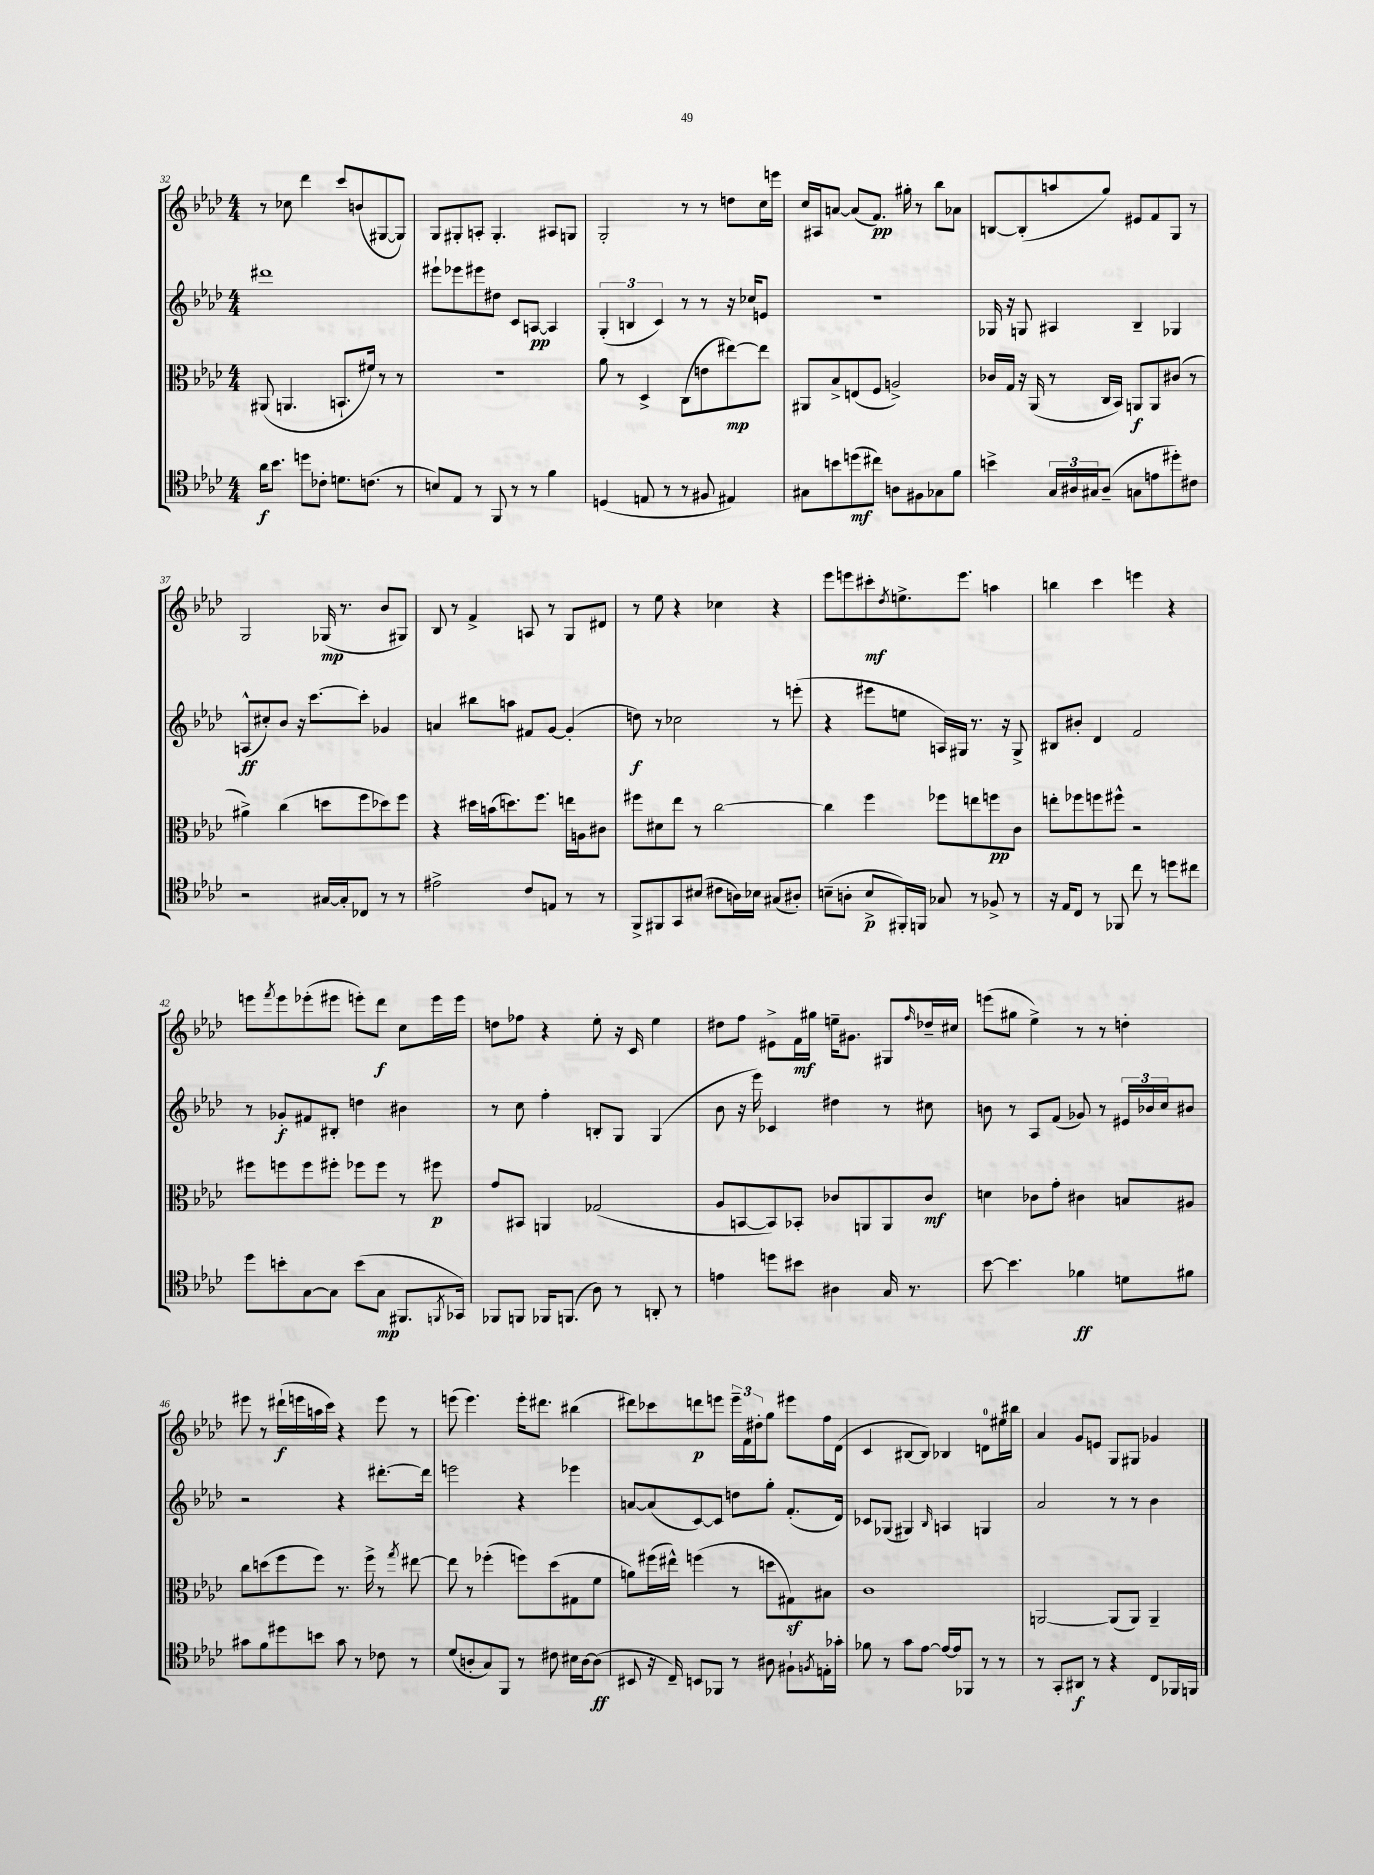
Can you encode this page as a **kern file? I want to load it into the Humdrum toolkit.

**kern	**dynam	**kern	**dynam	**kern	**dynam	**kern	**dynam
*part4	*part4	*part3	*part3	*part2	*part2	*part1	*part1
*staff4	*staff4	*staff3	*staff3	*staff2	*staff2	*staff1	*staff1
*clefC4	*	*clefC3	*	*clefG2	*	*clefG2	*
*k[b-e-a-d-]	*	*k[b-e-a-d-]	*	*k[b-e-a-d-]	*	*k[b-e-a-d-]	*
*M4/4	*	*M4/4	*	*M4/4	*	*M4/4	*
=32	=32	=32	=32	=32	=32	=32	=32
16a-\KL	f	(8AA#X/	.	1ddd#X	.	8r	.
8.b-\J	.	.	.	.	.	.	.
.	.	4.AAn/	.	.	.	8cc-X\	.
8ddn\L	.	.	.	.	.	4ddd-\	.
8c-X'\J	.	.	.	.	.	.	.
8.dn\L	.	8.BBn`/L	.	.	.	8ccc/L	.
.	.	.	.	.	.	(8bn/	.
(8.cn\J	.	16f#X/Jk)	.	.	.	.	.
.	.	8r	.	.	.	[8G#X/	.
8r	.	8r	.	.	.	8G#/J])	.
=33	=33	=33	=33	=33	=33	=33	=33
8Bn/L)	.	1r	.	8eee#X`\L	.	8G/L	.
8E-/J	.	.	.	8eee-X\	.	8G#X'/	.
8r	.	.	.	8eee#X\	.	8An'/J	.
8FF/	.	.	.	8dd#X\J	.	4.G#'/	.
8r	.	.	.	8c/L	.	.	.
8r	.	.	.	[8An/J	pp	.	.
4f\	.	.	.	4A/]	.	8A#X/L	.
.	.	.	.	.	.	8Gn/J	.
=34	=34	=34	=34	=34	=34	=34	=34
(4Dn/	.	8a-\	.	(6G'/	.	2G'/	.
.	.	8r	.	.	.	.	.
.	.	.	.	6Bn/	.	.	.
8En/	.	4D-^/	.	.	.	.	.
.	.	.	.	6c/)	.	.	.
8r	.	.	.	.	.	.	.
8r	.	(8C\L	.	8r	.	8r	.
8F#X/	.	8en\	.	8r	.	8r	.
4E#X/)	.	[8ee#X\)	mp	16r	.	8ddn\L	.
.	.	.	.	16cc-X/KL	.	.	.
.	.	8ee#\J]	.	8en/J	.	16cc\L	.
.	.	.	.	.	.	16eeen\JJ	.
=35	=35	=35	=35	=35	=35	=35	=35
8G#X\L	.	8AA#X/L	.	1r	.	16cc/LL	.
.	.	.	.	.	.	16A#X/J	.
8bn\	.	8B-^/	.	.	.	[8an/J	.
(8ddn\	mf	(8En/	.	.	.	(8a/L]	.
8cc#X\J)	.	8F/J	.	.	.	8.f/J)	pp
8An\L	.	2An^/)	.	.	.	.	.
.	.	.	.	.	.	16gg#X'\	.
8F#X\	.	.	.	.	.	8r	.
8G-X\	.	.	.	.	.	8bb-\L	.
8f\J	.	.	.	.	.	8a-X\J	.
=36	=36	=36	=36	=36	=36	=36	=36
4bn^\	.	16c-X/LL	.	16G-X/	.	[8Bn/L	.
.	.	16G/JJ	.	16r	.	.	.
.	.	16r	.	8Gn/	.	(8B'/]	.
.	.	(16AA-/	.	.	.	.	.
24G/LL	.	8r	.	4A#X/	.	8aan/	.
24A#X/	.	.	.	.	.	.	.
24G#X/J	.	.	.	.	.	.	.
(8A#~/J	.	16C/LL	.	.	.	8gg/J)	.
.	.	16BB-/JJ)	.	.	.	.	.
8Gn\L	.	8AAn/L	f	4B-~/	.	8e#X/L	.
8en\	.	8AA/	.	.	.	8f/	.
8dd#X'\)	.	(8c#X/J	.	4G-X/	.	8G/J	.
8c#X\J	.	8r	.	.	.	8r	.
!!LO:LB:g=z
=37	=37	=37	=37	=37	=37	=37	=37
2r	.	4a#X^\)	.	(8An^^/L	ff	2G/	.
.	.	.	.	8cc#X'/)	.	.	.
.	.	(4cc\	.	8b-/J	.	.	.
.	.	.	.	16r	.	.	.
.	.	.	.	[8.ccc\L	.	.	.
[16G#X/LL	.	8ddn\L	.	.	.	(16G-X/	mp
16G#'/J]	.	.	.	.	.	8.r	.
8C-X/J	.	8ff\	.	8ccc'\J]	.	.	.
8r	.	8dd-X\)	.	4g-X/	.	8b-/L	.
8r	.	8ff\J	.	.	.	8G#X/J)	.
=38	=38	=38	=38	=38	=38	=38	=38
2e#X^\	.	4r	.	4an/	.	8B-/	.
.	.	.	.	.	.	8r	.
.	.	16dd#X\LL	.	8bb#X\L	.	4f^/	.
.	.	(16bn\J	.	.	.	.	.
.	.	8.ddn\)	.	8aan\J	.	.	.
8c/L	.	.	.	8f#X/L	.	8An/	.
.	.	8.ff\J	.	.	.	.	.
8En/J	.	.	.	[8g/J	.	8r	.
8r	.	16een\LL	.	(4g'/]	.	8G/L	.
.	.	16An\J	.	.	.	.	.
8r	.	8c#X\J	.	.	.	8d#X/J	.
=39	=39	=39	=39	=39	=39	=39	=39
8FF^/L	.	8ff#X\L	.	8ddn\)	f	8r	.
8FF#X/	.	8d#X\	.	8r	.	8ee-\	.
8GG/	.	8ee-\J	.	2cc-X\	.	4r	.
(8B#X/J	.	8r	.	.	.	.	.
8c#X\L	.	[2cc\	.	.	.	4cc-X\	.
16An\L)	.	.	.	.	.	.	.
16B-X\JJ	.	.	.	.	.	.	.
(8G#X/L	.	.	.	8r	.	4r	.
8A#X'/J)	.	.	.	(8eeen'\	.	.	.
=40	=40	=40	=40	=40	=40	=40	=40
(8Bn~\L	.	4cc\]	.	4r	.	8eee-\L	.
8An'\J	.	.	.	.	.	8eeen\	.
8B^/L	p	4ff\	.	8eee#X\L	.	8ccc#X'\	mf
.	.	.	.	.	.	8qdd-/	.
16FF#X'/L)	.	.	.	8een\J	.	8.een^\	.
16FFn/JJ	.	.	.	.	.	.	.
8G-X/	.	8ff-X\L	.	16An/LL)	.	.	.
.	.	.	.	16G#X/JJ	.	8.eee\J	.
8r	.	8een\	.	8.r	.	.	.
8F-X^/	.	8ffn\	pp	.	.	4aan\	.
.	.	.	.	16r	.	.	.
8r	.	8c\J	.	8G#^/	.	.	.
=41	=41	=41	=41	=41	=41	=41	=41
16r	.	8een'\L	.	8B#X/L	.	4bbn\	.
16E-/KL	.	.	.	.	.	.	.
8C/J	.	8ff-X\	.	8b#X'/J	.	.	.
8r	.	8ffn\	.	4d-/	.	4ccc\	.
8FF-X/	.	8ff#X^^\J	.	.	.	.	.
8cc\	.	2r	.	2f/	.	4eeen\	.
8r	.	.	.	.	.	.	.
8ddn\L	.	.	.	.	.	4r	.
8cc#X\J	.	.	.	.	.	.	.
!!LO:LB:g=z
=42	=42	=42	=42	=42	=42	=42	=42
8dd-\L	.	8ff#X\L	.	8r	.	8eeen\L	.
.	.	.	.	.	.	8qfff/	.
8bn'\	.	8ffn\	.	8g-X'/L	f	8eee\	.
[8G\	.	8ff\	.	8f#X/	.	(8eee-X'\	.
8G\J]	.	8ff#X'\J	.	8B#X'/J	.	8eee#X\J	.
(8b\L	.	8ff-X\L	.	4ddn\	.	8eeen'\L)	.
8G\J	mp	8ff-\J	.	.	.	8ddd-\J	f
8.FF#X/L	.	8r	.	4b#X\	.	8cc\L	.
.	.	8ff#X\	p	.	.	16eee\L	.
8qFFn/	.	.	.	.	.	.	.
16GG-X/Jk)	.	.	.	.	.	16eee\JJ	.
=43	=43	=43	=43	=43	=43	=43	=43
8FF-X/L	.	8g/L	.	8r	.	8ddn\L	.
8FFn/J	.	8BB#X/J	.	8cc\	.	8ff-X\J	.
16FF-X/KL	.	4AAn/	.	4ff'\	.	4r	.
(8.FFn/J	.	.	.	.	.	.	.
8A-\)	.	(2G-X/	.	8Bn'/L	.	8ee-'\	.
8r	.	.	.	8G/J	.	16r	.
.	.	.	.	.	.	16c/	.
8AAn'/	.	.	.	(4G/	.	4ee-\	.
8r	.	.	.	.	.	.	.
=44	=44	=44	=44	=44	=44	=44	=44
4en\	.	8A-/L	.	8b-\	.	8dd#X\L	.
.	.	[8BBn/	.	16r	.	8ff\J	.
.	.	.	.	16eee-\)	.	.	.
8ddn\L	.	8BB/])	.	4c-X/	.	8e#X^\L	.
8b#X\J	.	8BB-X'/J	.	.	.	16f\L	mf
.	.	.	.	.	.	16gg#X\JJ	.
4A#X\	.	8c-X/L	.	4dd#X\	.	16een~\KL	.
.	.	.	.	.	.	8.g#X\J	.
.	.	8AAn/	.	.	.	.	.
16G/	.	8AA/	.	8r	.	8G#X/L	.
8.r	.	.	.	.	.	.	.
.	.	.	.	.	.	16qqff/	.
.	.	8c-/J	mf	8cc#X\	.	16dd-X~/L	.
.	.	.	.	.	.	16cc#X/JJ	.
=45	=45	=45	=45	=45	=45	=45	=45
[8b-\	.	4dn\	.	8bn\	.	(8eeen\L	.
4.b-\]	.	.	.	8r	.	8gg#X\J	.
.	.	8c-X\L	.	8A-/L	.	4ee-^\)	.
.	.	8g'\J	.	(8f/J	.	.	.
4f-X\	ff	4c#X\	.	8g-X/)	.	8r	.
.	.	.	.	8r	.	8r	.
8dn\L	.	8Bn/L	.	24e#X/LL	.	4ddn'\	.
.	.	.	.	24b-X/	.	.	.
.	.	.	.	24cc/J	.	.	.
8f#X\J	.	8A#X/J	.	8b#X/J	.	.	.
!!LO:LB:g=z
=46	=46	=46	=46	=46	=46	=46	=46
8g#X\L	.	8cc\L	.	2r	.	8eee#X\	.
8f\	.	(8ddn\	.	.	.	8r	.
8dd#X\	.	8ff\	.	.	.	(16ddd#X`\LL	f
.	.	.	.	.	.	16eeen\	.
8bn\J	.	8ff\J)	.	.	.	16aan\	.
.	.	.	.	.	.	16ccc\JJ)	.
8g#\	.	8.r	.	4r	.	4r	.
8r	.	.	.	.	.	.	.
.	.	16ff^\	.	.	.	.	.
8c-X\	.	8r	.	[8.ddd#X'\L	.	8eee\	.
.	.	8qgg/	.	.	.	.	.
8r	.	[8ee#X\	.	.	.	8r	.
.	.	.	.	16ddd#\Jk]	.	.	.
=47	=47	=47	=47	=47	=47	=47	=47
(8d-/L	.	8ee#\]	.	2eeen\	.	(8eeen\	.
8An'/	.	8r	.	.	.	4.eee\)	.
8G/)	.	(4ff-X'\	.	.	.	.	.
8FF/J	.	.	.	.	.	.	.
8r	.	8ffn\L)	.	4r	.	16eee'\KL	.
.	.	.	.	.	.	8.ddd#X\J	.
8c#X\	.	(8dd-\	.	.	.	.	.
16B#X\LL	.	8G#X\	.	4eee-X\	.	(4bb#X\	.
[16A\J	.	.	.	.	.	.	.
(8A\J]	ff	8f\J	.	.	.	.	.
=48	=48	=48	=48	=48	=48	=48	=48
8BB#X/	.	8an\L)	.	[8an/L	.	8ddd#X\L)	.
16r	.	(16ff#X\L	.	(8a/]	.	8ccc-X\	.
16C~/)	.	16ee#X^^\JJ)	.	.	.	.	.
8BBn/L	.	(4ffn\	.	[8c/)	.	8dddn\	p
8FF-X/J	.	.	.	8c/J]	.	8eeen\J	.
8r	.	8r	.	8ddn\L	.	24eee~\LL	.
.	.	.	.	.	.	24f\	.
.	.	.	.	.	.	24dd#X'\J	.
8A#X\	.	8ddn\L	.	8gg'\J	.	8gg\J	.
8F#X`\L	.	8G#Xz\)	.	(8.f'/L	.	8eee#X\L	.
8qFn/	.	.	.	.	.	.	.
16En'\L	.	8B#X\J	.	.	.	16ff\L	.
16g-X'\JJ	.	.	.	16d-/Jk)	.	(16d-\JJ	.
=49	=49	=49	=49	=49	=49	=49	=49
8f-X\	.	1c	.	8c-X/L	.	4c/	.
8r	.	.	.	(8G-X/J	.	.	.
8g\L	.	.	.	4G#X/)	.	[8B#X/L	.
[8e-\J	.	.	.	.	.	8B#/J])	.
.	.	.	.	16qqB-/	.	.	.
16e-/LL_	.	.	.	4An/	.	4B-X/	.
16e-/J]	.	.	.	.	.	.	.
8FF-X/J	.	.	.	.	.	.	.
8r	.	.	.	4Gn/	.	8dn\L	.
8r	.	.	.	.	.	16ee#X\L	.
.	.	.	.	.	.	16bb#X\JJ	.
=50	=50	=50	=50	=50	=50	=50	=50
8r	.	[2AAn/	.	2a-/	.	4a-/	.
8GG'/L	.	.	.	.	.	.	.
8AA#X/J	f	.	.	.	.	8g/L	.
8r	.	.	.	.	.	8en/J	.
4r	.	(8AA/L]	.	8r	.	8G/L	.
.	.	8AA/J)	.	8r	.	8G#X/J	.
8C/L	.	4AA~/	.	4b-\	.	4g-X/	.
16FF-X/L	.	.	.	.	.	.	.
16FFn/JJ	.	.	.	.	.	.	.
==	==	==	==	==	==	==	==
*-	*-	*-	*-	*-	*-	*-	*-
